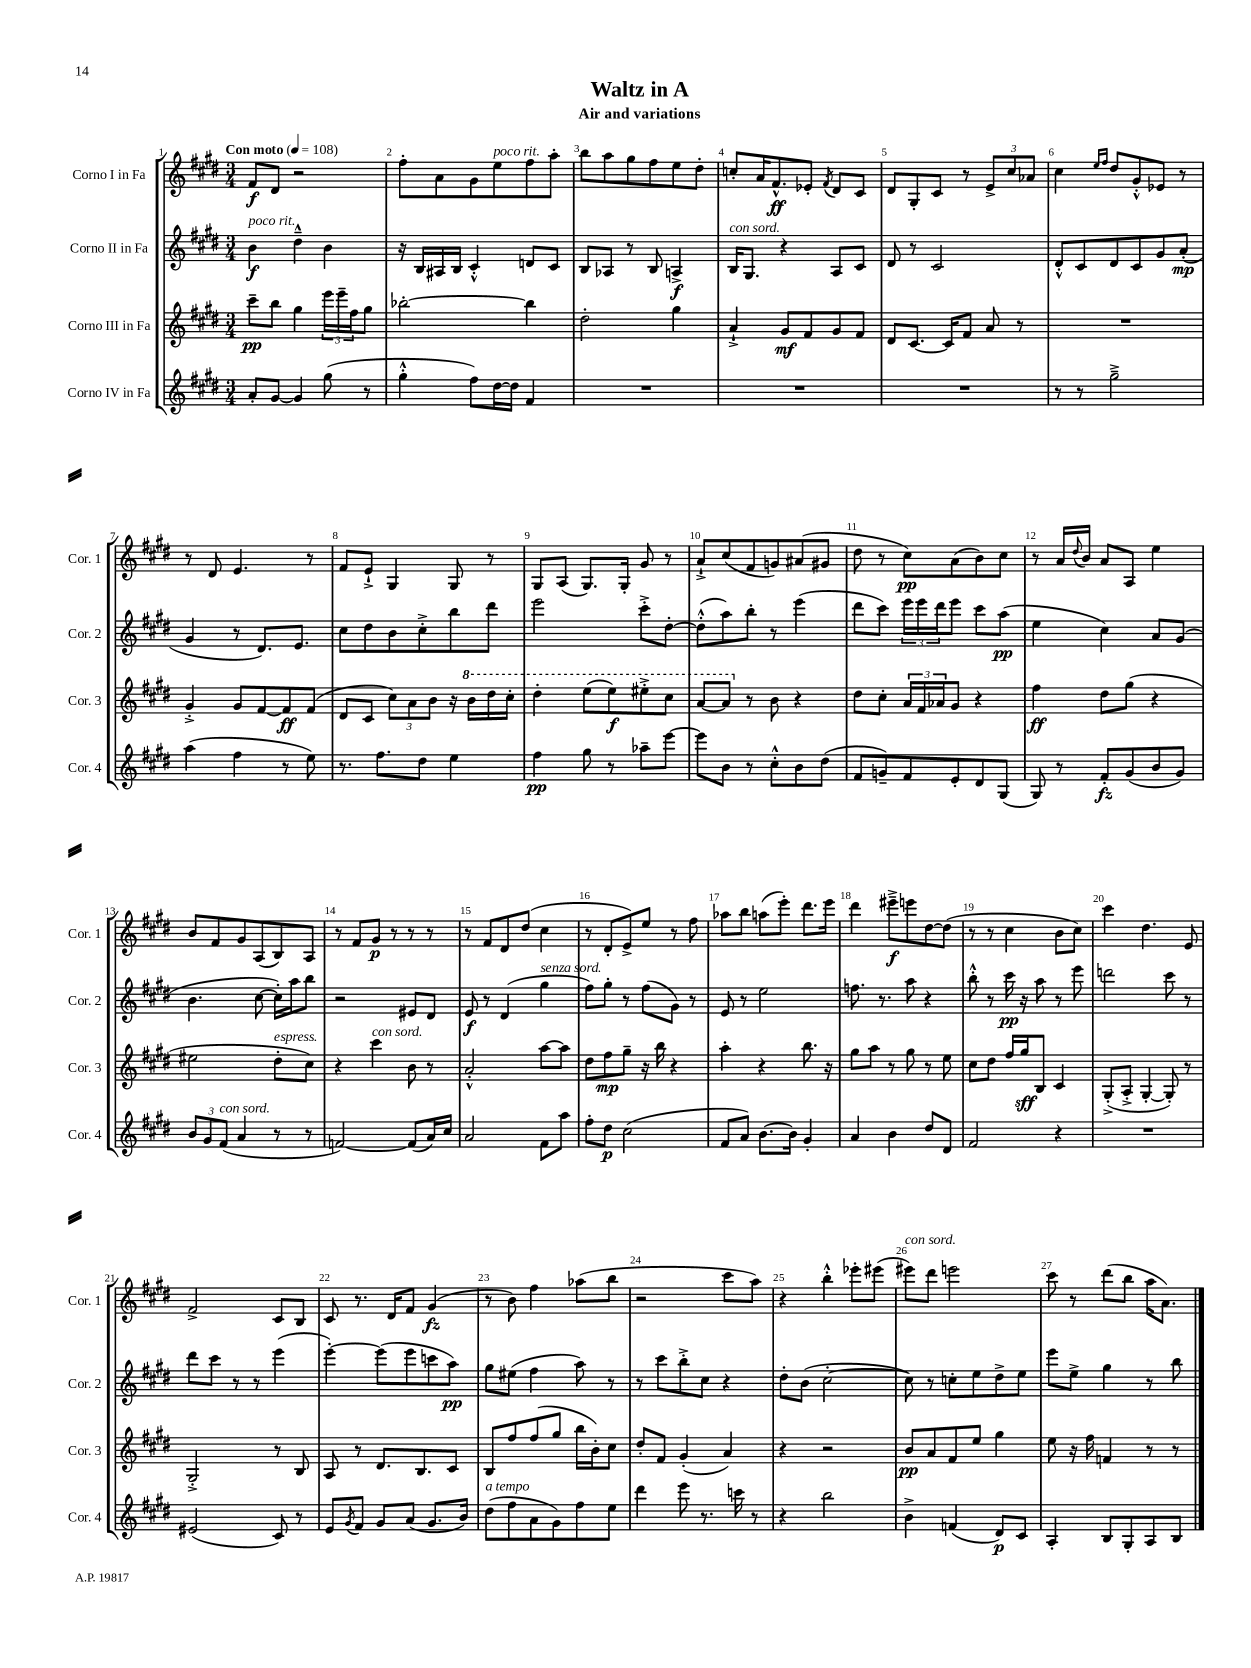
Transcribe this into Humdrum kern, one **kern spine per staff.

**kern	**kern	**kern	**kern
*staff4	*staff3	*staff2	*staff1
*clefG2	*clefG2	*clefG2	*clefG2
*k[f#c#g#d#]	*k[f#c#g#d#]	*k[f#c#g#d#]	*k[f#c#g#d#]
*M3/4	*M3/4	*M3/4	*M3/4
*MM108	*MM108	*MM108	*MM108
8a'	8ccc#~	4b	8f#
[8g#	8bb	.	8d#
4g#]	4gg#	4dd#~^^	2r
(8gg#	24eee	4b	.
.	24eee~	.	.
.	24ff#	.	.
8r	8gg#	.	.
=	=	=	=
4gg#'^^	[2bb-'	16r	8ff#'
.	.	16B	.
.	.	16A#	8a
.	.	16B	.
8ff#)	.	4c#'^^	8g#
[16dd#	.	.	8ee
16dd#]	.	.	.
4f#	4bb-]	8d	8ff#
.	.	8c#	8aa'
=	=	=	=
2.r	2dd#'	8B	8bb
.	.	8A-	8aa
.	.	8r	8gg#
.	.	8B	8ff#
.	4gg#	4A^	8ee
.	.	.	8dd#'
=	=	=	=
2.r	4a`^	16B	8cc'
.	.	8.G#	.
.	.	.	16a
.	.	.	8.f#^^
.	8g#	4r	.
.	8f#	.	8e-'
.	.	.	8qf#
.	8g#	8A	8d#
.	8f#	8c#	8c#
=	=	=	=
2.r	8d#	8d#	8d#
.	[8.c#	8r	8G#'
.	.	2c#	8c#
.	16c#]	.	.
.	8f#	.	8r
.	8a	.	12e^
.	.	.	12cc#
.	8r	.	.
.	.	.	12a-
=	=	=	=
8r	2.r	8d#'^^	4cc#
8r	.	8c#	.
.	.	.	16qqee
.	.	.	16qqff#
2gg#~^	.	8d#	8dd#
.	.	8c#	8g#'^^
.	.	8g#	8e-
.	.	(8a'	8r
=	=	=	=
(4aa	4g#'^	4g#	8r
.	.	.	8d#
4ff#	8g#	8r	4.e
.	[8f#	8.d#)	.
8r	8f#]	.	.
.	.	8.e	.
8ee)	(8f#	.	8r
=	=	=	=
8.r	8d#	8cc#	8f#
.	8c#	8dd#	8e`^
8.ff#	.	.	.
.	12cc#)	8b	4G#
.	12a	.	.
8dd#	.	8cc#'^	.
.	12b	.	.
4ee	16r	8bb	8G#
.	16bb	.	.
.	16ddd#	8ddd#	8r
.	16ccc#'	.	.
=	=	=	=
4ff#	4ddd#'	2eee	8G#
.	.	.	(8A
8gg#	(8eee	.	8.G#)
8r	8eee)	.	.
.	.	.	16G#'
8aa-~	8eee#'^	8ccc#'^	8g#
[8eee	8ccc#	[8dd#'	8r
=	=	=	=
8eee]	[8aa	(8dd#'^^]	8a`^
8b	8aa]	8aa)	(8cc#
8r	8r	8bb'	8f#
8cc#'^^	8b	8r	8g)
8b	4r	(4eee	(8a#
(8dd#	.	.	8g#
=	=	=	=
8f#	8dd#	8ddd#	8dd#
8g~)	8cc#'	8ccc#)	8r
8f#	24a	24eee	8cc#)
.	24f#	24eee	.
.	24a-	24ddd#	.
8e'	8g#	8eee	(8a
8d#	4r	8ccc#	8b)
(8G#	.	(8aa	8cc#
=	=	=	=
8G#)	4ff#	4ee	8r
8r	.	.	16a
.	.	.	8qqdd#
.	.	.	16b
8f#'	8dd#	4cc#)	8a
(8g#	(8gg#	.	8A
8b	4r	8a	4ee
8g#)	.	(8g#	.
=	=	=	=
12b	2ee#	4.b	8b
12g#	.	.	.
.	.	.	8f#
(12f#	.	.	.
4a	.	.	8g#
.	.	[8cc#	(8A
8r	8dd#'	16cc#'])	8B)
.	.	16aa	.
8r	8cc#)	8bb	8A
=	=	=	=
[2f)	4r	2r	8r
.	.	.	8f#
.	4ccc#	.	8g#
.	.	.	8r
(8f]	8b	8e#	8r
16a)	8r	8d#	8r
16cc#	.	.	.
=	=	=	=
2a	2a'^^	8e	8r
.	.	8r	8f#
.	.	(4d#	8d#
.	.	.	(8dd#
8f#	[8aa	4gg#	4cc#
8aa	8aa]	.	.
=	=	=	=
8ff#'	8dd#	8ff#)	8r
8dd#	8ff#	8gg#'	8d#'
(2cc#	8gg#~	8r	8e^)
.	16r	(8ff#	8ee
.	16bb	.	.
.	4r	8g#)	8r
.	.	8r	8ff#
=	=	=	=
8f#	4aa'	8e	8aa-
8a)	.	8r	8bb
[8.b	4r	2ee	(8aa
.	.	.	8eee')
16b]	.	.	.
4g#'	8.bb	.	8.ddd#
.	16r	.	16eee
=	=	=	=
4a	8gg#	8.ff	4ddd#
.	8aa	.	.
.	.	8.r	.
4b	8r	.	8eee#~^
.	8gg#	8aa	8eee
8dd#	8r	4r	[8dd#
8d#	8ee	.	(8dd#]
=	=	=	=
2f#	8cc#	8bb'^^	8r
.	8dd#	8r	8r
.	16ff#	16ccc#	4cc#
.	16gg#	16r	.
.	8B	8aa	.
4r	4c#	8r	8b
.	.	8eee	8cc#)
=	=	=	=
2.r	(8G#'^	2ddd	4ccc#
.	8A'^	.	.
.	[4G#'	.	4.dd#
.	8G#'])	8ccc#	.
.	8r	8r	8e
=	=	=	=
(2e#	2G#'^	8ddd#	2f#^
.	.	8ccc#	.
.	.	8r	.
.	.	8r	.
8c#)	8r	(4eee	8c#
8r	8B	.	8B
=	=	=	=
8e	8A	[4eee')	8c#
8qg#	.	.	.
8f#	8r	.	8.r
8g#	8.d#	(8eee]	.
.	.	.	16d#
(8a	.	8eee	8f#
.	8.B	.	.
8.g#	.	8ccc	(4g#
.	8c#	8aa)	.
16b)	.	.	.
=	=	=	=
(8dd#	8B	8gg#	8r
8ff#	8ff#	(8ee#	8b)
8a	(8ff#	4ff#	4ff#
8g#)	8gg#	.	.
8ff#	16bb	8aa)	(8aa-
.	16b')	.	.
8ee	8cc#	8r	8bb
=	=	=	=
4ddd#	8dd#'	8r	2r
.	8f#	8ccc#	.
8eee	(4g#'	8bb'^	.
8.r	.	8cc#	.
.	4a)	4r	8ccc#
16ccc	.	.	.
8r	.	.	8aa)
=	=	=	=
4r	4r	8dd#'	4r
.	.	(8b	.
2bb	2r	[2cc#'	4bb'^^
.	.	.	8eee-'
.	.	.	(8eee#
=	=	=	=
4b^	8b	8cc#])	8eee#)
.	8a	8r	8ddd#
(4f	8f#	8cc'	2eee
.	8ee	8ee	.
8d#)	4gg#	8dd#^	.
8c#	.	8ee	.
=	=	=	=
4A'	8ee	8eee	8ccc#
.	16r	8ee^	8r
.	16ff#	.	.
8B	4f	4gg#	(8ddd#
8G#'	.	.	8bb
8A	8r	8r	16aa
.	.	.	8.a)
8B	8r	8bb	.
==	==	==	==
*-	*-	*-	*-
